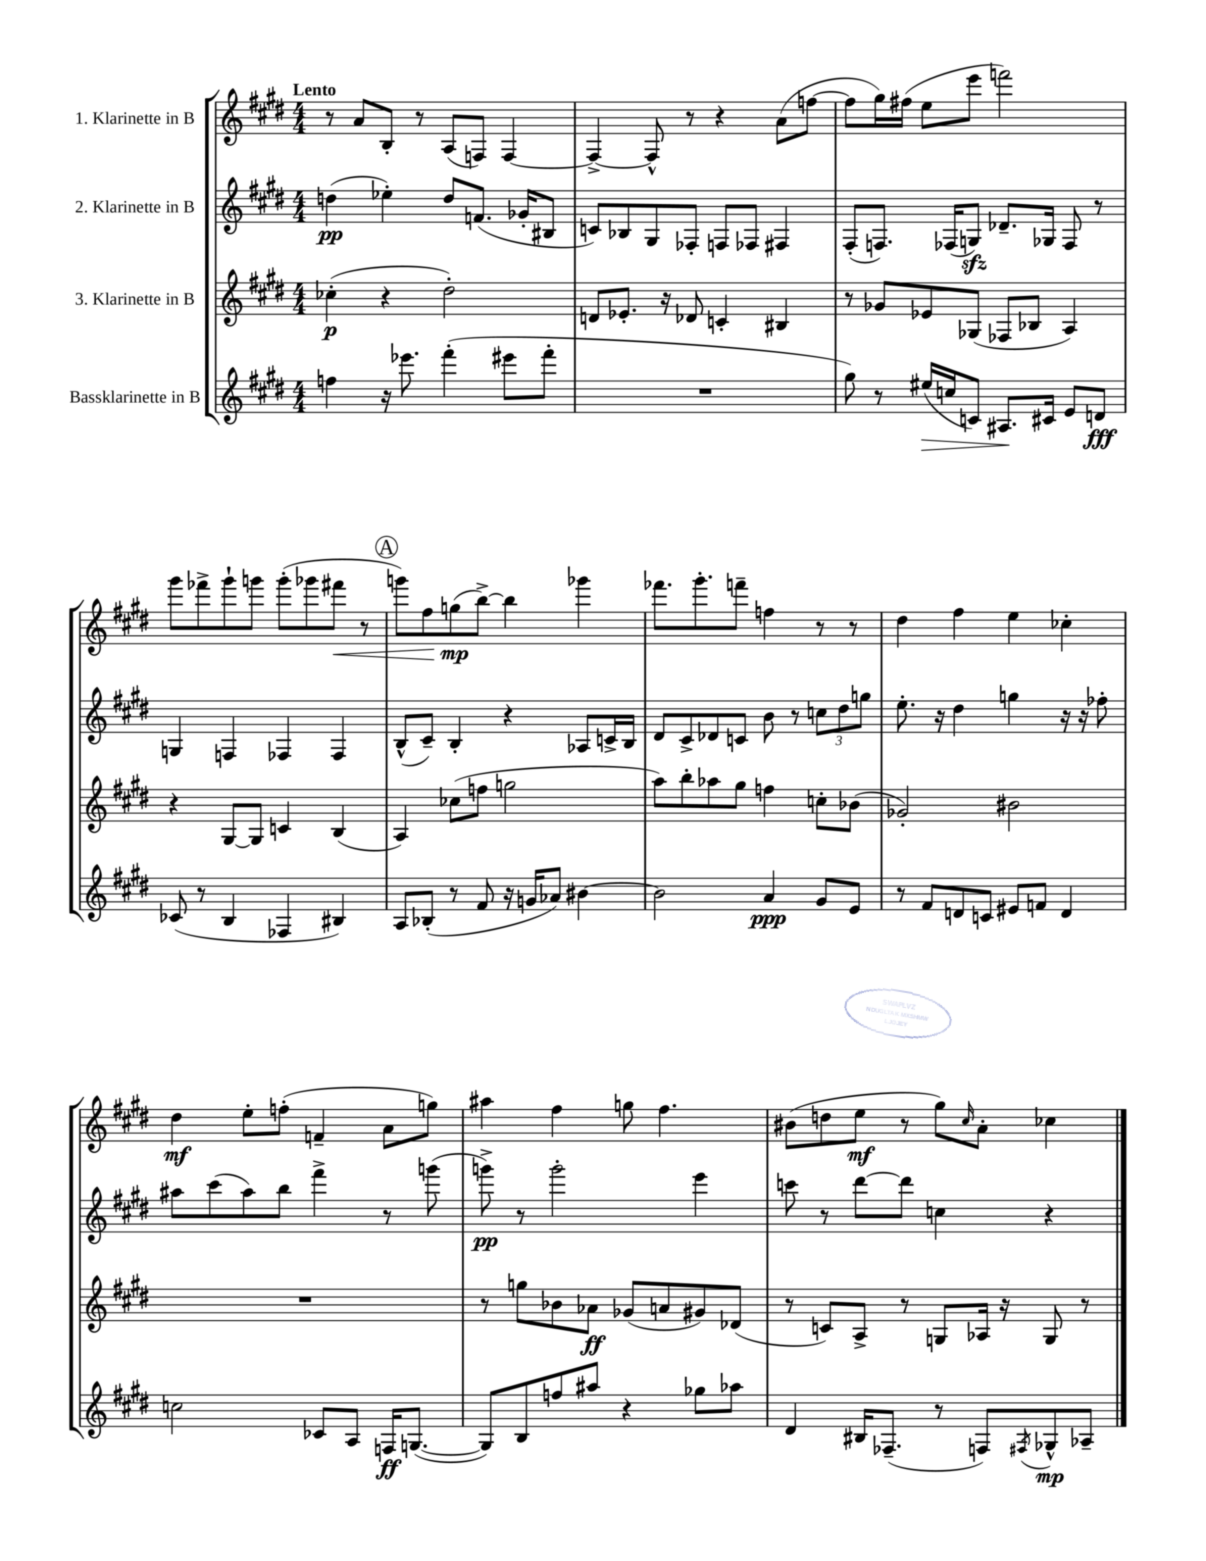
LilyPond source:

<<
\new StaffGroup <<
\new Staff = "s0" \with { instrumentName = "1. Klarinette in B" } {
    \clef treble \key e \major \numericTimeSignature \time 4/4 \tempo "Lento"
    r8 a'8 b8-. r8 a8( f8) f4~ |
    f4~-> f8-^ r8 r4 a'8( f''8~ |
    f''8 gis''16) fis''16( e''8 e'''8 f'''2) |
    gis'''8 fes'''8-> gis'''8-! g'''8 g'''8-.( ges'''8 fis'''8\< r8 |
    \mark \markup { \circle "A" } g'''8) fis''8 g''8\mp\!( b''8~->) b''4 ges'''4 |
    fes'''8. gis'''8.-. f'''8-- f''4 r8 r8 |
    dis''4 fis''4 e''4 ces''4-. |
    dis''4\mf e''8-. f''8-.( f'4-- a'8 g''8) |
    ais''4 fis''4 g''8 fis''4. |
    bis'8( d''8 e''8\mf r8 gis''8) \grace { cis''16 } a'8-. ces''4 \bar "|." |
}
\new Staff = "s1" \with { instrumentName = "2. Klarinette in B" } {
    \clef treble \key e \major \numericTimeSignature \time 4/4
    d''4\pp( ees''4-.) d''8 f'8.( ges'16-. bis8 |
    c'8) bes8 gis8 fes8-. f8 fes8 fis4 |
    fis8-.( f8.) fes16( g8\sfz) des'8.-- ges16 fes8 r8 |
    g4 f4 fes4 fes4 |
    \mark \markup { \circle "A" } b8-^( cis'8--) b4-. r4 aes8 c'16-> b16 |
    dis'8 cis'8-> des'8 c'8 b'8 r8 \tuplet 3/2 { c''8 dis''8 g''8 } |
    e''8.-. r16 dis''4 g''4 r16 r16 fes''8-. |
    ais''8 cis'''8( ais''8) b''8 fis'''4-> r8 g'''8( |
    g'''8->\pp) r8 g'''2-. e'''4 |
    c'''8 r8 dis'''8~ dis'''8 c''4 r4 \bar "|." |
}
\new Staff = "s2" \with { instrumentName = "3. Klarinette in B" } {
    \clef treble \key e \major \numericTimeSignature \time 4/4
    ces''4-.\p( r4 dis''2-.) |
    d'8 ees'8.-. r16 des'8 c'4-. bis4 |
    r8 ges'8 ees'8 ges8( fes8 bes8 a4) |
    r4 gis8~ gis8 c'4 b4( |
    \mark \markup { \circle "A" } a4) ces''8( f''8 g''2 |
    a''8) b''8-. aes''8 gis''8 f''4 c''8-. bes'8( |
    ges'2-.) bis'2 |
    R1 |
    r8 g''8 bes'8 aes'8\ff ges'8( a'8 gis'8) des'8( |
    r8 c'8) a8-> r8 g8 aes16 r16 g8 r8 \bar "|." |
}
\new Staff = "s3" \with { instrumentName = "Bassklarinette in B" } {
    \clef treble \key e \major \numericTimeSignature \time 4/4
    f''4 r16 ees'''8. fis'''4-.( eis'''8 fis'''8-. |
    R1 |
    gis''8) r8 eis''16\>( c''16 c'8) ais8.\! cis'16 e'8 d'8\fff |
    ces'8( r8 b4 fes4 bis4) |
    \mark \markup { \circle "A" } a8 bes8-.( r8 fis'8 r16 g'16 aes'8) bis'4~ |
    bis'2 a'4\ppp gis'8 e'8 |
    r8 fis'8 d'8 c'8 eis'8 f'8 d'4 |
    c''2 ces'8 a8 f16\ff g8.~( |
    g8) b8 f''8 ais''8 r4 ges''8 aes''8 |
    dis'4 bis16 fes8.--( r8 f8) \acciaccatura { fis8 } ges8-^\mp aes8-- \bar "|." |
}
>>
>>
\layout { \context { \Score \remove "Bar_number_engraver" } }
